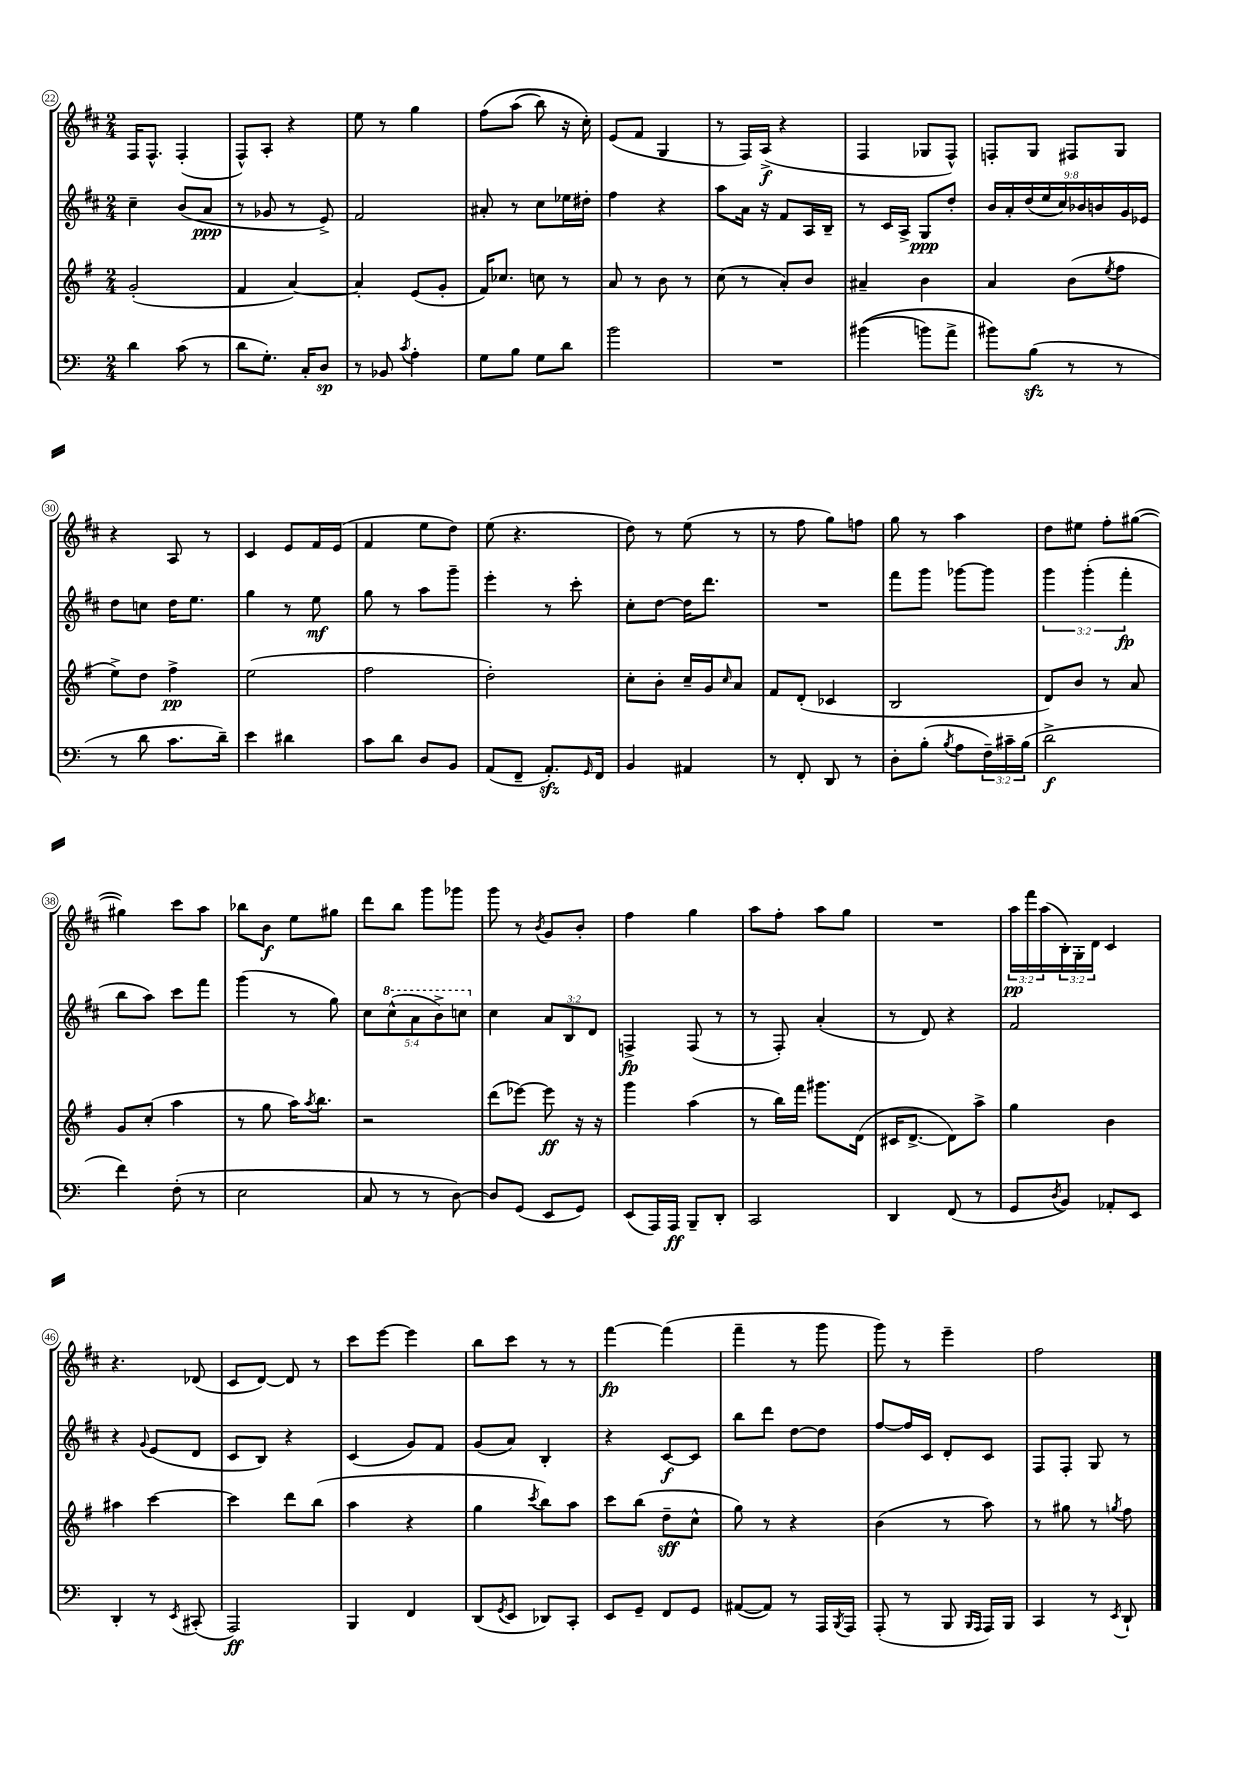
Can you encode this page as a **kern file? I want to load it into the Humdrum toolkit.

**kern	**kern	**kern	**kern
*staff4	*staff3	*staff2	*staff1
*clefF4	*clefG2	*clefG2	*clefG2
*k[]	*k[f#]	*k[f#c#]	*k[f#c#]
*M2/4	*M2/4	*M2/4	*M2/4
4d	(2g'	4cc#~	16F#
.	.	.	8.F#^^
(8c	.	(8b	(4F#'
8r	.	8a	.
=	=	=	=
8d	4f#	8r	8F#^^)
8.G')	.	8g-	8A'
.	[4a)	8r	4r
16C'	.	.	.
8D	.	8e^)	.
=	=	=	=
8r	4a']	2f#	8ee
8BB-	.	.	8r
8qc	.	.	.
4A'	(8e	.	4gg
.	8g'	.	.
=	=	=	=
8G	16f#)	8a#'	&(8ff#
.	8.cc-	.	.
8B	.	8r	(8aa
8G	8cc	8cc#	8bb)
8d	8r	16ee-	16r
.	.	16dd#'	16cc#'&)
=	=	=	=
2b	8a	4ff#	(8e
.	8r	.	8f#
.	8b	4r	4G
.	8r	.	.
=	=	=	=
2r	(8cc	8aa	8r
.	8r	16a	16F#)
.	.	16r	(16A^
.	8a')	8f#	4r
.	8b	16A	.
.	.	16B~	.
=	=	=	=
&((4b#	4a#~	8r	4F#
.	.	16c#	.
.	.	16A^	.
8b)	4b	8G	8G-
8a^	.	8dd'	8F#^^)
=	=	=	=
8b#&)	4a	18b	8F'
.	.	18a'	.
.	.	(18dd	.
(8B	.	.	8G
.	.	18ee	.
.	.	18cc#)	.
8r	(8b	.	8F#
.	.	18b-	.
.	.	18b	.
.	8qee	.	.
8r	8ff#	.	8G
.	.	18g	.
.	.	18e-	.
=	=	=	=
8r	8ee^)	8dd	4r
8d	8dd	8cc	.
8.c	4ff#^	16dd	8A
.	.	8.ee	.
.	.	.	8r
16d~)	.	.	.
=	=	=	=
4e	(2ee	4gg	4c#
4d#	.	8r	8e
.	.	8ee	16f#
.	.	.	(16e
=	=	=	=
8c	2ff#	8gg	4f#
8d	.	8r	.
8D	.	8aa	8ee
8BB	.	8ggg~	8dd)
=	=	=	=
(8AA	2dd')	4eee'	(8ee
8FF~	.	.	4.r
8.AA')	.	8r	.
.	.	8ccc#'	.
16qqGG	.	.	.
16FF	.	.	.
=	=	=	=
4BB	8cc'	8cc#'	8dd)
.	8b'	[8dd	8r
4AA#	16cc~	16dd]	(8ee
.	16g	8.ddd	.
.	16qqcc	.	.
.	8a	.	8r
=	=	=	=
8r	8f#	2r	8r
8FF'	(8d'	.	8ff#
8DD	4c-	.	8gg)
8r	.	.	8ff
=	=	=	=
8D'	2B	8fff#	8gg
(8B'	.	8ggg	8r
8qB	.	.	.
8A	.	[8ggg-	4aa
24F~)	.	8ggg-]	.
24c#~	.	.	.
(24B	.	.	.
=	=	=	=
2d^	8d)	6ggg	8dd
.	8b	.	8ee#
.	.	(6ggg'	.
.	8r	.	8ff#'
.	.	6fff#'	.
.	8a	.	([8gg#
=	=	=	=
4f)	8g	8bb	4gg#])
.	(8cc'	8aa)	.
(8F'	4aa	8ccc#	8ccc#
8r	.	8fff#	8aa
=	=	=	=
2E	8r	(4ggg	8bb-
.	8gg	.	8b
.	16aa)	8r	8ee
.	8qaa	.	.
.	8.bb	.	.
.	.	8gg)	8gg#
=	=	=	=
8C	2r	10cc#	8ddd
.	.	(10ccc#^^	.
8r	.	.	8bb
.	.	10aa	.
8r	.	.	8ggg
.	.	10bb^)	.
[8D)	.	.	8ggg-
.	.	10ccc	.
=	=	=	=
8D]	(8ddd	4cc#	8ggg
(8GG	[8eee-)	.	8r
.	.	.	8qb
8EE	8eee-]	12a	8g
.	.	12B	.
8GG)	16r	.	8b'
.	.	12d	.
.	16r	.	.
=	=	=	=
(8EE	4ggg	4F^	4ff#
16AAA)	.	.	.
16AAA	.	.	.
8BBB~	(4aa	(8F	4gg
8DD'	.	8r	.
=	=	=	=
2CC	8r	8r	8aa
.	16bb)	8F#')	8ff#'
.	16fff#	.	.
.	8.ggg#	(4a'	8aa
.	.	.	8gg
.	(16d	.	.
=	=	=	=
4DD	16c#	8r	2r
.	[8.d^	.	.
.	.	8d)	.
(8FF	8d])	4r	.
8r	8aa^	.	.
=	=	=	=
8GG	4gg	2f#	24aa
.	.	.	24fff#
.	.	.	(24aa
8qD	.	.	.
8BB)	.	.	24B')
.	.	.	24G'
.	.	.	24d
8AA-'	4b	.	4c#
8EE	.	.	.
=	=	=	=
4DD'	4aa#	4r	4.r
.	.	8qqg	.
8r	[4ccc	(8e	.
8qEE	.	.	.
(8CC#'	.	8d	(8d-
=	=	=	=
2AAA)	4ccc]	8c#	8c#
.	.	8B)	[8d)
.	8ddd	4r	8d]
.	(8bb	.	8r
=	=	=	=
4BBB	4aa	(4c#	8ccc#
.	.	.	[8eee
4FF	4r	8g)	4eee]
.	.	8f#	.
=	=	=	=
(8DD	4gg	(8g	8bb
8qGG	.	.	.
8EE	.	8a)	8ccc#
.	8qccc	.	.
8DD-)	8bb)	4B'	8r
8CC'	8aa	.	8r
=	=	=	=
8EE	8ccc	4r	[4fff#
8GG~	(8bb	.	.
8FF	8dd~	[8c#	(4fff#]
8GG	8cc^^	8c#]	.
=	=	=	=
([8AA#	8gg)	8bb	4fff#~
8AA#])	8r	8ddd	.
8r	4r	[8dd	8r
16AAA	.	8dd]	8ggg
8qBBB	.	.	.
16AAA	.	.	.
=	=	=	=
(8AAA'	(4b	[8ff#	8ggg)
8r	.	16ff#]	8r
.	.	16c#	.
8BBB	8r	8d'	4eee~
16qqBBB	.	.	.
16qqAAA	.	.	.
16AAA)	8aa)	8c#	.
16BBB	.	.	.
=	=	=	=
4CC	8r	8F#	2ff#
.	8gg#	8F#'	.
8r	8r	8G	.
8qEE	8qgg	.	.
8DD`	8ff#	8r	.
==	==	==	==
*-	*-	*-	*-
